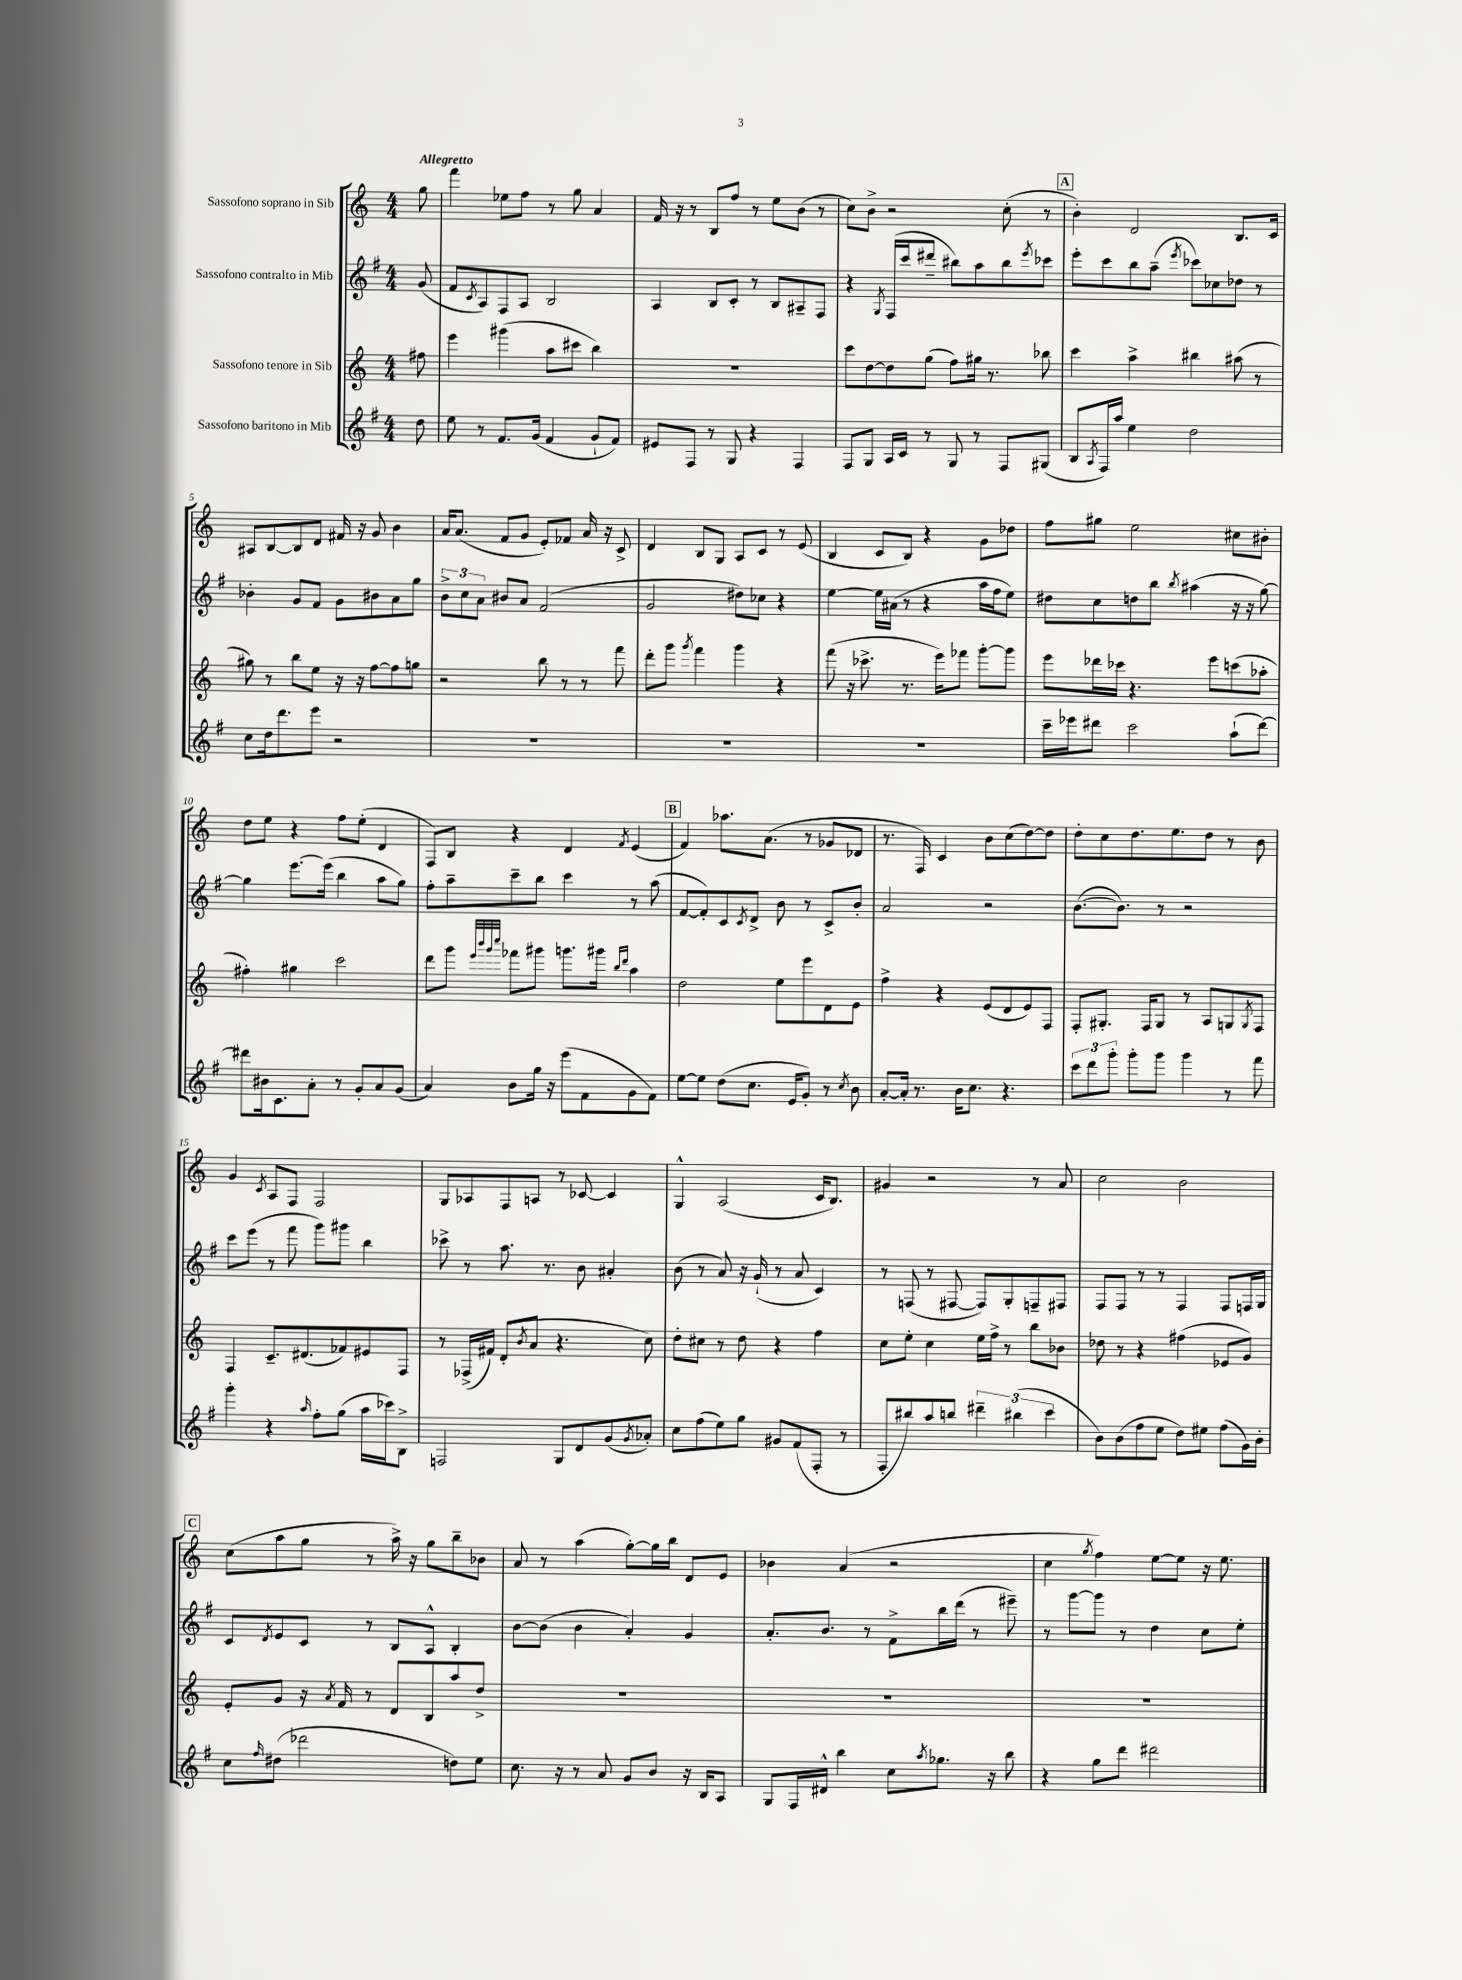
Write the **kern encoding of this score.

**kern	**kern	**kern	**kern
*staff4	*staff3	*staff2	*staff1
*clefG2	*clefG2	*clefG2	*clefG2
*k[f#]	*k[]	*k[f#]	*k[]
*M4/4	*M4/4	*M4/4	*M4/4
8dd	8ff#	(8g	8gg
=	=	=	=
8ee	4eee	8f#	4fff
.	.	8qc	.
8r	.	8A)	.
8.f#	(4ggg#	8F#	8ee-
.	.	8A	8ff
(16g	.	.	.
4f#	8aa	2B	8r
.	8ccc#	.	8gg
8g`	4bb)	.	4a
8f#)	.	.	.
=	=	=	=
8e#	1r	4A	16f
.	.	.	16r
8F#	.	.	8r
8r	.	8B	8B
8G	.	8c'	8ff
4r	.	8r	8r
.	.	8B	8ee
4F#	.	8A#~	(8b
.	.	8F#	8r
=	=	=	=
8F#	8ccc	4r	8cc)
8G	[8dd	.	8b^
.	.	8qG	.
16A	8dd]	(16F#	2r
16c	.	16ccc	.
8r	(8gg	8ddd#~	.
8G	8ff)	8bb#)	.
8r	16gg#	8aa	.
.	8.r	.	.
8F#	.	8bb#	(8cc'
.	.	8qeee	.
(8G#	8bb-	8ccc-	8r
=	=	=	=
8B	4ccc	8eee'	4b')
8qA	.	.	.
16F#)	.	8ccc	.
16aa	.	.	.
4ee	4aa^	8bb	2d
.	.	(8aa~	.
.	.	8qeee	.
2dd	4bb#	8ccc-)	.
.	.	8cc-	.
.	(8aa#	8dd-	8.B
.	8r	8r	.
.	.	.	16c
=	=	=	=
8cc	8gg#)	4b-'	8A#
16dd	8r	.	[8B
8.ddd	.	.	.
.	8bb	8g	8B]
8eee	8ee	8f#	8d
2r	16r	8g	16f#
.	16r	.	16r
.	[8ff	8b#	8g
.	8ff]	8a	4b
.	8gg	8gg	.
=	=	=	=
1r	2r	12b^	16a
.	.	.	(8.a
.	.	12cc	.
.	.	12a	.
.	.	8b#	8f
.	.	8a	8g
.	8bb	(2f#	8e')
.	8r	.	8f-
.	8r	.	16a
.	.	.	16r
.	8fff	.	8c^
=	=	=	=
1r	8ddd'	2g	4d
.	8ggg	.	.
.	8qggg	.	.
.	4fff	.	8B
.	.	.	8G
.	4ggg	8dd#)	8A
.	.	8cc-	8c
.	4r	4r	8r
.	.	.	(8e
=	=	=	=
1r	(8fff	[4ee	4B
.	16r	.	.
.	8.ccc-^	.	.
.	.	16ee]	8c
.	.	(16a#	.
.	8.r	8r	8B)
.	.	4r	4r
.	16eee)	.	.
.	8fff-	.	.
.	[8ggg'	16aa	8g
.	.	16ff#	.
.	8ggg]	8ee)	8dd-
=	=	=	=
16ccc~	8eee	8dd#	8ff
16eee-	.	.	.
8ddd#	16ddd-	8cc	8gg#
.	16ccc-	.	.
2ccc	4.r	8dd	2ee
.	.	8bb	.
.	.	8qbb	.
.	.	(4aa#	.
.	8eee	.	.
(8aa`	(8ccc	16r	8cc#
.	.	16r	.
[8ddd#)	8aa-'	[8gg)	8b#'
=	=	=	=
8ddd#]	4ff#')	4gg]	8dd
16b#	.	.	8ee
8.c	.	.	.
.	4gg#	[8.eee	4r
8a'	.	.	.
.	.	(16eee]	.
8r	2ccc	4bb	8ff
8g'	.	.	(8ee'
8a	.	8aa	4d
(8g	.	8gg)	.
=	=	=	=
4a)	8ddd	8ff#'	8F)
.	8ggg	8aa~	8B
.	32qqeee	.	.
.	32qqbbb	.	.
.	32qqggg	.	.
.	32qqcccc	.	.
8b	8fff-	8ccc~	4r
16gg	8ggg#	8bb	.
16r	.	.	.
(8eee	8.ggg	4ccc	4d
8f#	.	.	.
.	16ggg#	.	.
.	16qqbb	.	.
.	16qqddd	.	8qf
8g	4aa	8r	(4e
8f#)	.	(8aa	.
=	=	=	=
[8ee	2dd	[8f#	4f)
8ee]	.	8f#'])	.
(8dd	.	8c	8.aa-
.	.	8qc	.
8.cc	.	8d^	.
.	.	.	(8.a
.	8ee	8b	.
16e	.	.	.
8g')	8eee	8r	8r
8r	8d	8c^	8g-
8qcc	.	.	.
8b	8e	8b'	8d-
=	=	=	=
[8a'	4ff^	2a	8.r
16a']	.	.	.
8.r	.	.	16F)
.	4r	.	4c
16b	.	.	.
8.cc	.	.	.
.	(8e	2r	8b
4.r	8d	.	(8cc
.	8e)	.	[8dd)
.	8F	.	8dd]
=	=	=	=
12ccc	8F'	([8.b	8dd'
12ddd	.	.	.
.	8.G#'	.	8cc
12ggg'	.	.	.
.	.	8.b])	.
8ggg'	.	.	8.dd
.	16F	.	.
8ggg	8G#	8r	.
.	.	.	8.ee
4ggg	8r	2r	.
.	8A	.	8dd
8r	8G	.	8r
.	8qG	.	.
8fff#	8F	.	8b
=	=	=	=
4ggg'	4F	8ccc	4g
.	.	(8eee	.
.	.	.	8qc
4r	8.c~	8r	8A
.	.	8fff#	8F
.	(8.d#	.	.
16qqaa	.	.	.
8ff#'	.	8ggg)	2F
(8gg	8f-)	8ggg#	.
16aa	8e#	4bb	.
16ccc-)	.	.	.
8B^	8F	.	.
=	=	=	=
2F	8r	8ccc-^	8G
.	(16F-^	8r	8A-
.	16f#)	.	.
.	(8d'	8.aa	8F
.	8qb	.	.
.	8a	.	8A
.	.	8.r	.
8G	4.r	.	8r
8d	.	8b	[8c-
(8g	.	4a#'	4c-]
8qg	.	.	.
8a-')	8cc)	.	.
=	=	=	=
8cc	8dd'	(8b	4G^^
(8ff#	8cc#	8r	.
8ee)	8r	8a)	(2A
8gg	8dd	16r	.
.	.	(16g`	.
8g#	4r	8r	.
(8f#	.	8a	.
8F#'	4ff	4c)	16c
.	.	.	8.B)
8r	.	.	.
=	=	=	=
8F#'	8cc	8r	4g#
8bb#)	8ee'	(8F	.
8aa	4cc	8r	2r
8bb	.	[8F#	.
6ddd#~	16ee	8F#])	.
.	16ff^	.	.
.	8r	8G'	.
(6bb#	.	.	.
.	8bb	8F~	8r
6ccc	.	.	.
.	8b-	8F#	8a
=	=	=	=
8b)	8dd-	8F#	2cc
(8b	8r	8F#	.
8ff#	4r	8r	.
8ee	.	8r	.
8dd)	(4ff#	4F#	2b
8ee#	.	.	.
(8ff#	8e-	8F#	.
16g)	8g)	16F	.
16b'	.	16G	.
=	=	=	=
8cc	8e'	8c	(8cc
16qqff#	.	8qd	.
(8dd#	8g	8e	8aa
2ddd-	16r	8c	8gg
.	8qa	.	.
.	16f	.	.
.	8r	8r	8r
.	8d	8B	16aa^)
.	.	.	16r
.	8B	8A^^	8gg
8dd)	8aa	4B'	8bb~
8ee	8dd^	.	8b-
=	=	=	=
8.cc	1r	[8b	8a
.	.	(8b]	8r
16r	.	.	.
8r	.	4b	(4aa
8a	.	.	.
8g	.	4a')	[8gg')
8b	.	.	16gg]
.	.	.	16bb
16r	.	4g	8d
16B	.	.	.
8A	.	.	8e
=	=	=	=
8G	1r	8.a'	4b-
16F#	.	.	.
16d#^^	.	8.b	.
4bb	.	.	(4a
.	.	8r	.
8cc	.	8f#^	2r
8qaa	.	.	.
8.gg-	.	16bb	.
.	.	(16ddd	.
.	.	8r	.
16r	.	.	.
8bb	.	8eee#~)	.
=	=	=	=
4r	1r	8r	4cc
.	.	[8ggg	.
.	.	.	8qgg
8gg	.	8ggg]	4ff)
8ddd	.	8r	.
2ddd#	.	4dd	[8ee
.	.	.	8ee]
.	.	8cc	16r
.	.	.	8.ee
.	.	8ee'	.
==	==	==	==
*-	*-	*-	*-
